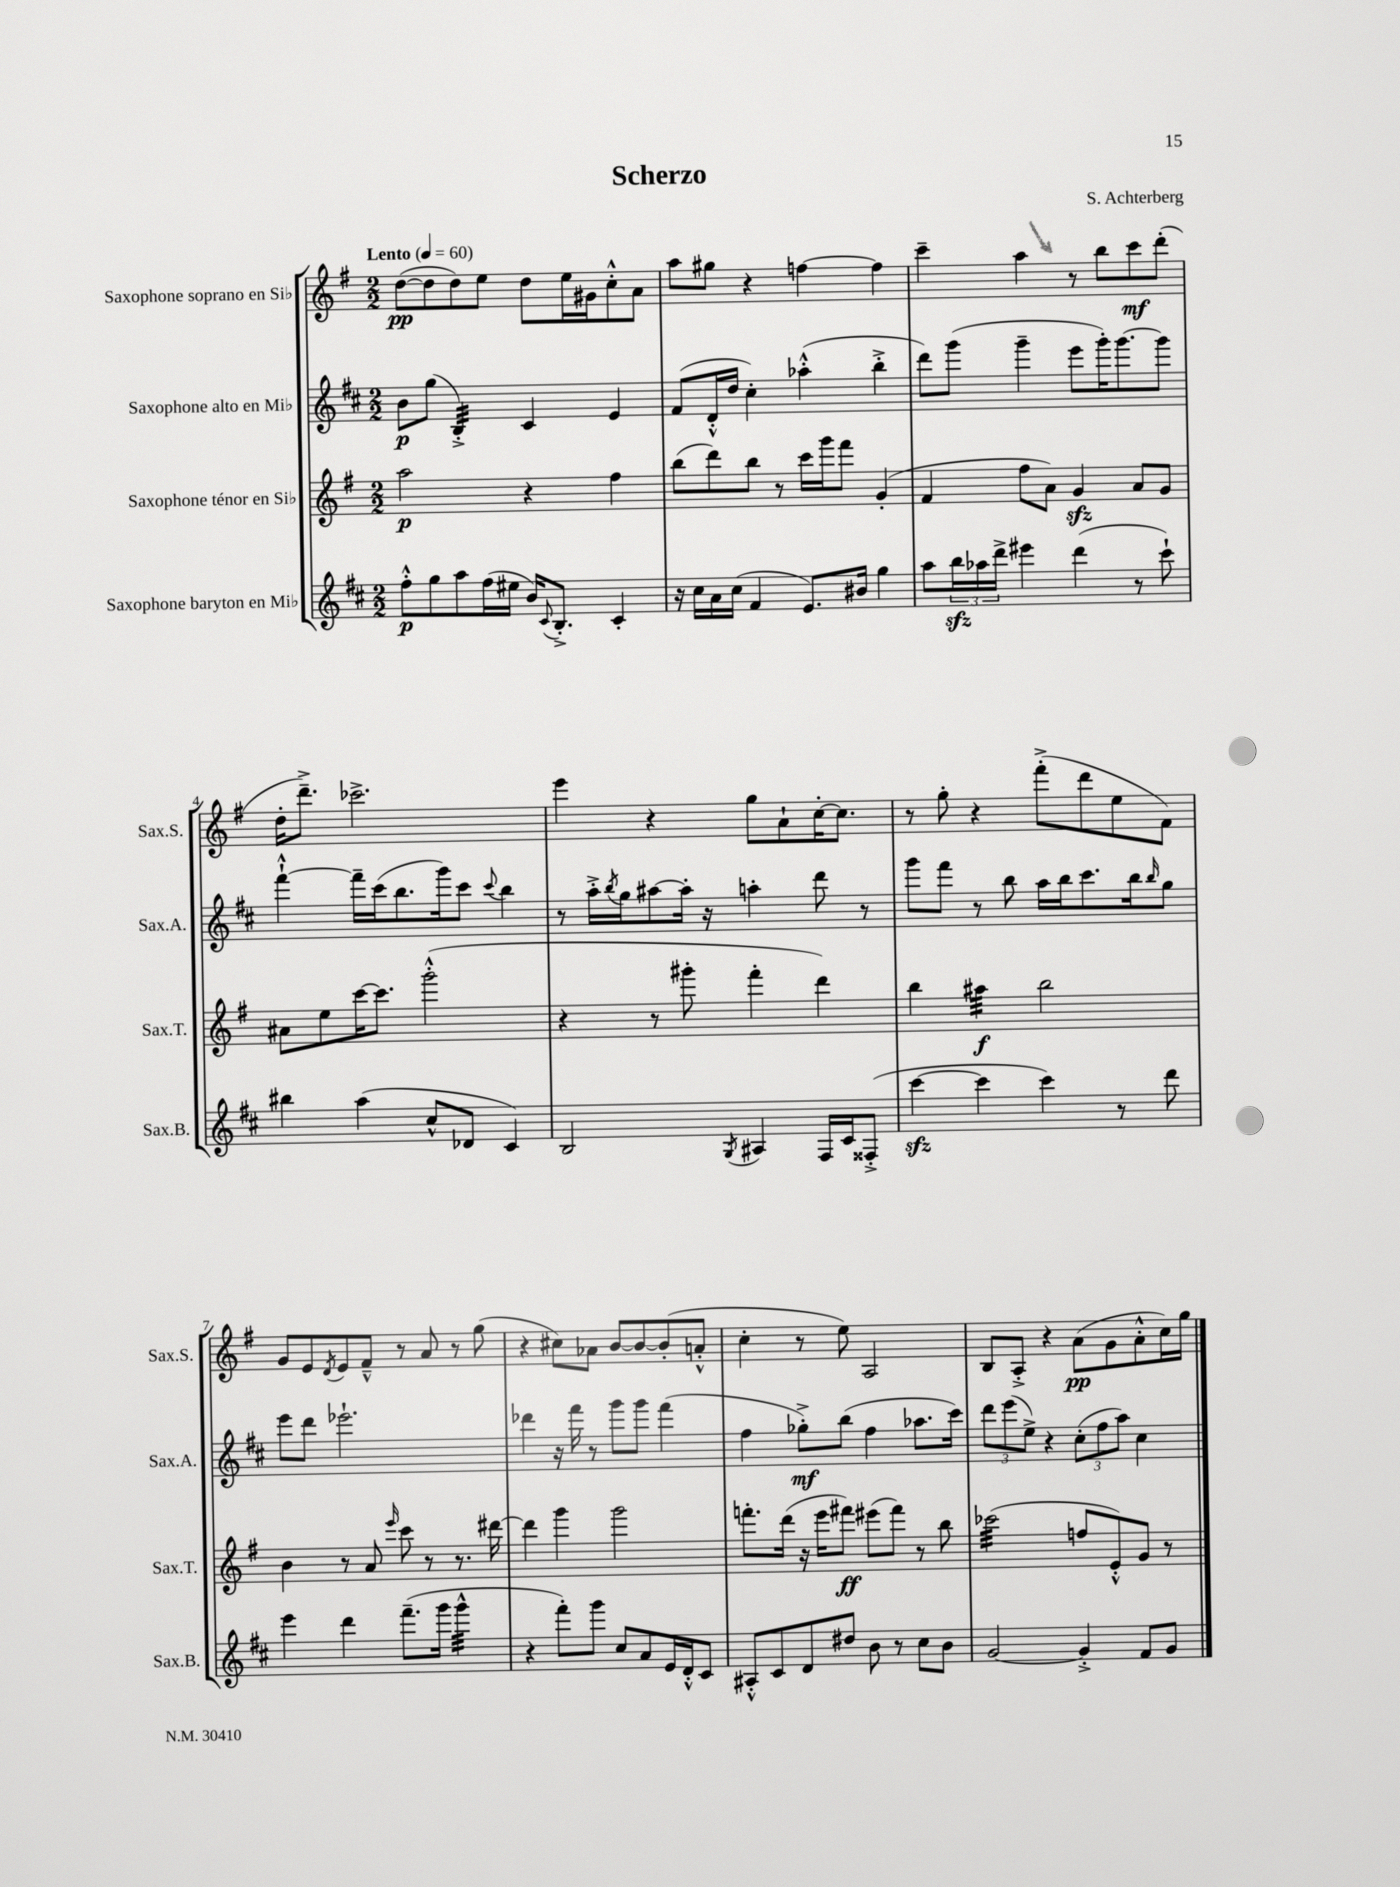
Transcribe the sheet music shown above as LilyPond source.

\header { title = "Scherzo" composer = "S. Achterberg" }
<<
\new StaffGroup <<
\new Staff = "s0" \with { instrumentName = "Saxophone soprano en Sib" shortInstrumentName = "Sax.S." } {
    \clef treble \key g \major \numericTimeSignature \time 2/2 \tempo "Lento" 4 = 60
    d''8~\pp( d''8 d''8) e''8 d''8 e''16 gis'16 c''8-.-^ a'8 |
    a''8 gis''8 r4 f''4~ f''4 |
    c'''4-- a''4 r8 b''8 c'''8\mf d'''8-.( |
    d''16-. d'''8.--->) ces'''2.-> |
    e'''4 r4 g''8 a'8-! c''16~-. c''8. |
    r8 g''8-. r4 fis'''8-.->( d'''8 e''8 fis'8) |
    g'8 e'8 \acciaccatura { d'8 } e'8 fis'8---^ r8 a'8 r8 g''8( |
    r4 cis''8) aes'8 b'8~ b'8~ b'8-.( a'8-.-^ |
    c''4-. r8 e''8) a2 |
    b8 a8-.-> r4 a'8\pp( g'8 a'8-.-^ c''16) g''16 \bar "|." |
}
\new Staff = "s1" \with { instrumentName = "Saxophone alto en Mib" shortInstrumentName = "Sax.A." } {
    \clef treble \key d \major \numericTimeSignature \time 2/2
    b'8\p g''8( b4:32-.->) cis'4 e'4 |
    fis'8( d'16-.-^ d''16 cis''4-.) aes''4-.-^( b''4-.-> |
    d'''8) g'''8( g'''4-- e'''8 g'''16-.) g'''8.~ g'''8 |
    fis'''4~-!-^ fis'''16-- cis'''16( b''8. g'''16) cis'''8 \appoggiatura { cis'''8 } b''4 |
    r8 a''16-.-> \acciaccatura { b''8 } g''16 ais''8~ ais''16-. r16 a''4-. d'''8 r8 |
    g'''8 fis'''8 r8 b''8 a''16 b''16 cis'''8. b''16 \grace { b''16 } g''8 |
    e'''8 d'''8 ees'''2.-! |
    des'''4 r16 fis'''16 r8 g'''8 g'''8 fis'''4( |
    fis''4 ges''8-.->\mf) b''8( fis''4 aes''8. cis'''16) |
    \tuplet 3/2 { d'''8 e'''8( e''8->) } r4 \tuplet 3/2 { cis''8-.( fis''8 a''8) } cis''4 \bar "|." |
}
\new Staff = "s2" \with { instrumentName = "Saxophone ténor en Sib" shortInstrumentName = "Sax.T." } {
    \clef treble \key g \major \numericTimeSignature \time 2/2
    a''2\p r4 fis''4 |
    b''8( d'''8) b''8 r8 c'''16 g'''16 fis'''8 g'4-.( |
    fis'4 fis''8 a'8) g'4\sfz a'8 g'8 |
    ais'8 e''8 c'''16~ c'''8. g'''2-.-^( |
    r4 r8 gis'''8-. fis'''4-. d'''4) |
    b''4 ais''4:32\f b''2 |
    b'4 r8 a'8 \grace { e'''16 } c'''8 r8 r8. dis'''16~ |
    dis'''4 g'''4 g'''2 |
    f'''8.-. d'''16( r16 e'''16 fis'''8\ff) eis'''8( fis'''8) r8 b''8 |
    ces'''2:32( f''8 e'8-.-^) g'8 r8 \bar "|." |
}
\new Staff = "s3" \with { instrumentName = "Saxophone baryton en Mib" shortInstrumentName = "Sax.B." } {
    \clef treble \key d \major \numericTimeSignature \time 2/2
    fis''8-.-^\p g''8 a''8 fis''16( eis''16 b'16) \appoggiatura { cis'8 } b8.-.-> cis'4-. |
    r16 cis''16 a'16 cis''16( fis'4 e'8.) bis'16 g''4 |
    a''8 \tuplet 3/2 { b''16\sfz aes''16 d'''16-> } eis'''4 d'''4( r8 cis'''8-!) |
    bis''4 a''4( cis''8-^ des'8 cis'4) |
    b2 \acciaccatura { g8 } ais4 fis16 cis'16 fisis8-.->( |
    cis'''4~\sfz cis'''4 cis'''4) r8 d'''8 |
    e'''4 d'''4 fis'''8.--( g'''16 g'''4:32-^ |
    r4 fis'''8-.) g'''8 cis''8 a'8 e'16 d'16-.-^ cis'8 |
    ais8-.-^ cis'8 d'8 dis''8 b'8 r8 cis''8 b'8 |
    g'2~ g'4-.-> fis'8 g'8 \bar "|." |
}
>>
>>
